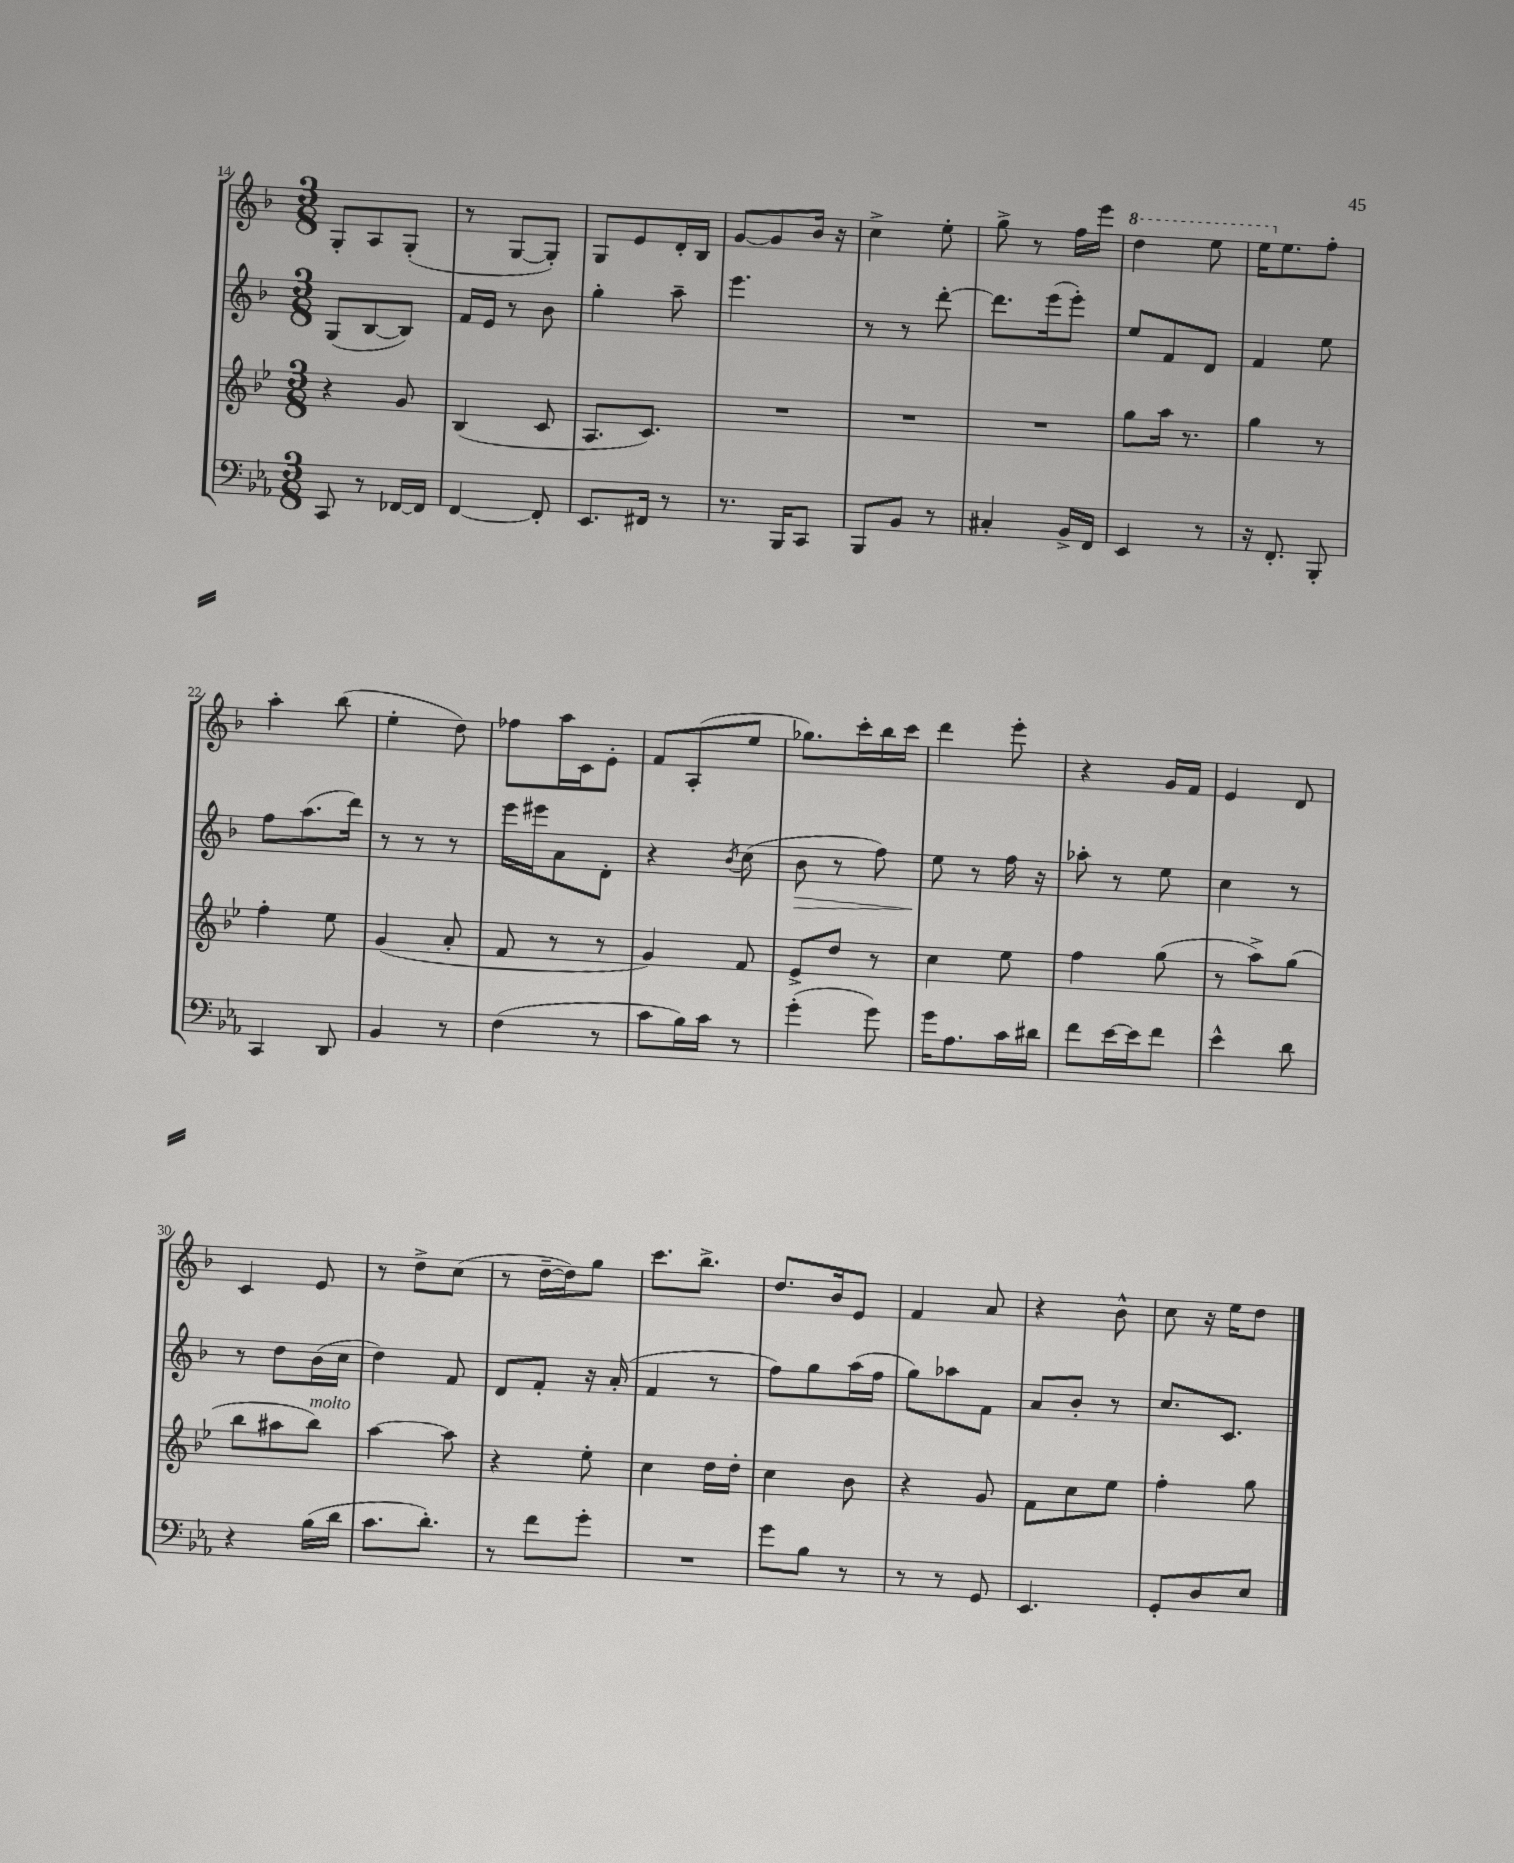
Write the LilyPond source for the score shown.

<<
\new StaffGroup <<
\new Staff = "s0" {
    \clef treble \key f \major \numericTimeSignature \time 3/8
    g8-. a8 g8-.( |
    r8 g8~ g8-.) |
    g8 e'8 d'16-. bes16 |
    g'8~ g'8 bes'16 r16 |
    c''4-> e''8-. |
    g''8-> r8 f''16 e'''16 |
    \ottava #1 d'''4 e'''8 |
    e'''16 \ottava #0 e''8. f''8-. |
    a''4-. bes''8( |
    e''4-. d''8) |
    fes''8 a''16 c'16 e'8-. |
    f'8 a8-.( e''8 |
    ges''8.) c'''16-. bes''16 c'''16 |
    d'''4 e'''8-. |
    r4 g'16 f'16 |
    e'4 d'8 |
    c'4 e'8 |
    r8 d''8-> c''8( |
    r8 d''16~-- d''16) g''8 |
    c'''8. bes''8.-> |
    d''8. bes'16 e'8 |
    f'4 a'8 |
    r4 bes'8-^ |
    c''8 r16 e''16 d''8 \bar "|." |
}
\new Staff = "s1" {
    \clef treble \key f \major \numericTimeSignature \time 3/8
    g8( bes8~ bes8) |
    f'16 e'16 r8 bes'8 |
    g''4-. a''8-- |
    e'''4. |
    r8 r8 d'''8~-. |
    d'''8. e'''16( e'''8-.) |
    e''8 f'8 d'8 |
    f'4 e''8 |
    f''8 a''8.( d'''16) |
    r8 r8 r8 |
    e'''16 eis'''16 a'8 d'8-. |
    r4 \acciaccatura { bes'8 } c''8( |
    bes'8\> r8 f''8) |
    e''8\! r8 f''16 r16 |
    aes''8-. r8 e''8 |
    c''4 r8 |
    r8 d''8 bes'16( c''16 |
    d''4) f'8 |
    d'8 f'8-. r16 a'16-.( |
    f'4 r8 |
    f''8) g''8 a''16( f''16 |
    g''8) aes''8 f'8 |
    a'8 bes'8-. r8 |
    c''8. c'8. \bar "|." |
}
\new Staff = "s2" {
    \clef treble \key bes \major \numericTimeSignature \time 3/8
    r4 g'8 |
    bes4( c'8 |
    a8. c'8.) |
    R4. |
    R4. |
    R4. |
    g''8 a''16 r8. |
    g''4 r8 |
    f''4-. ees''8 |
    g'4( a'8-. |
    f'8 r8 r8 |
    g'4) f'8 |
    ees'8-> d''8 r8 |
    c''4 ees''8 |
    f''4 g''8( |
    r8 a''8->) g''8( |
    bes''8 ais''8 bes''8^\markup { \italic "molto" }) |
    a''4~ a''8 |
    r4 ees''8-. |
    c''4 d''16 d''16-. |
    c''4 bes'8 |
    r4 g'8 |
    f'8 c''8 ees''8 |
    f''4-. g''8 \bar "|." |
}
\new Staff = "s3" {
    \clef bass \key ees \major \numericTimeSignature \time 3/8
    c,8 r8 fes,16~ fes,16 |
    f,4~ f,8-. |
    ees,8. fis,16 r8 |
    r8. bes,,16 c,8 |
    bes,,8 bes,8 r8 |
    cis4-. bes,16-> f,16 |
    ees,4 r8 |
    r16 f,8.-. bes,,8-. |
    c,4 d,8 |
    bes,4 r8 |
    f4( r8 |
    c'8 bes16) c'16 r8 |
    g'4-.( g'8) |
    g'16 aes8. c'16 dis'16 |
    f'8 ees'16~ ees'16 f'8 |
    ees'4-^ d'8 |
    r4 bes16( d'16 |
    c'8. d'8.-.) |
    r8 f'8 g'8-. |
    R4. |
    g'8 bes8 r8 |
    r8 r8 g,8 |
    ees,4. |
    g,8-. d8 ees8 \bar "|." |
}
>>
>>
\layout { \context { \Score currentBarNumber = #14 } }
